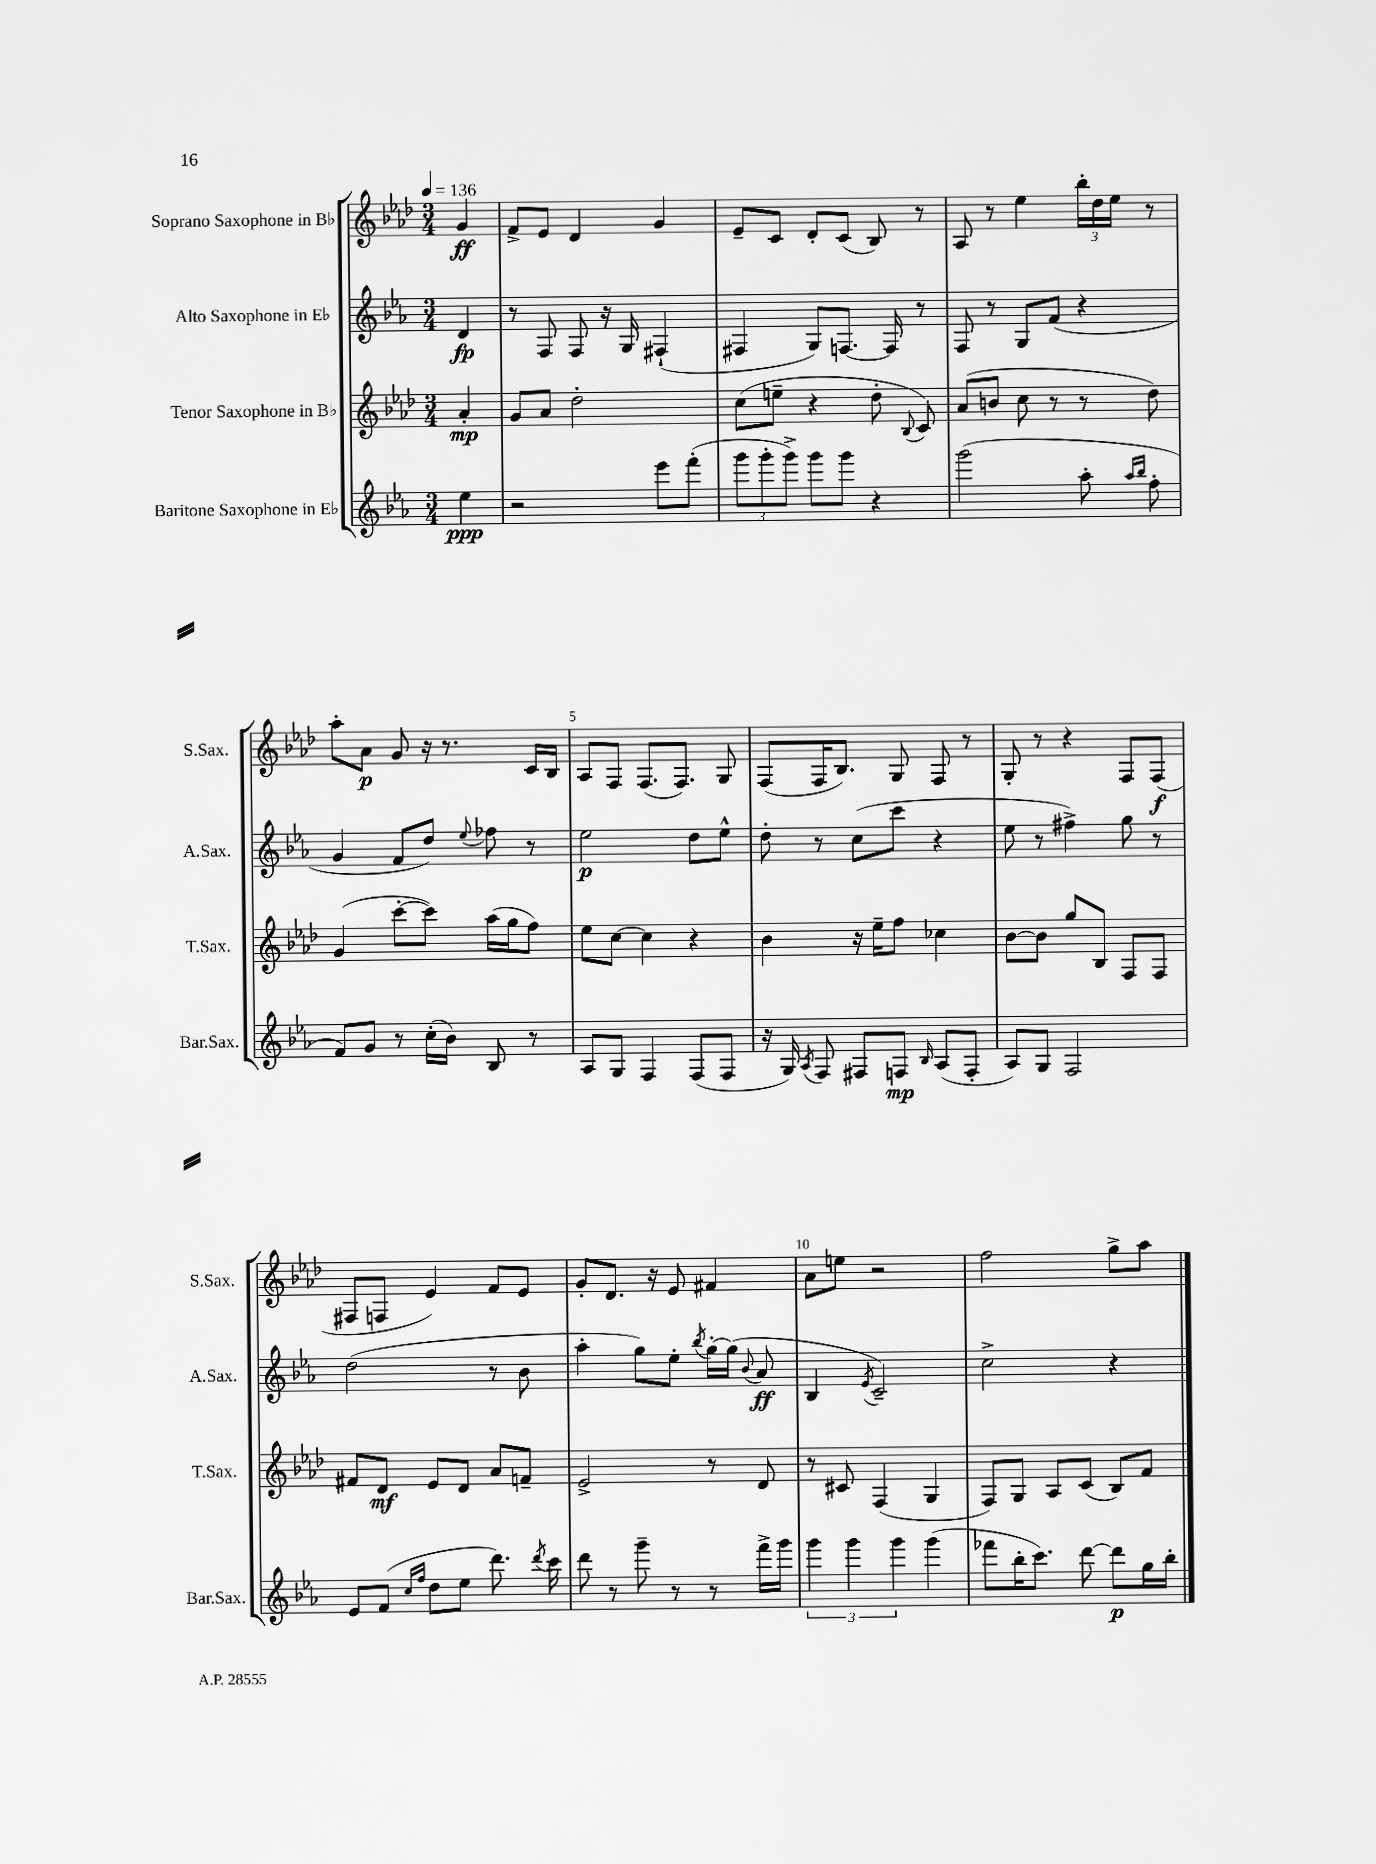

**kern	**kern	**kern	**kern
*staff4	*staff3	*staff2	*staff1
*clefG2	*clefG2	*clefG2	*clefG2
*k[b-e-a-]	*k[b-e-a-d-]	*k[b-e-a-]	*k[b-e-a-d-]
*M3/4	*M3/4	*M3/4	*M3/4
*MM136	*MM136	*MM136	*MM136
4ee-	4a-'	4d	4g
=	=	=	=
2r	8g	8r	8f^
.	8a-	8F	8e-
.	2dd-'	8F	4d-
.	.	16r	.
.	.	16G	.
8eee-	.	(4F#`	4g
(8fff'	.	.	.
=	=	=	=
12ggg	(8cc	4F#	8e-~
12ggg'	.	.	.
.	8ee~	.	8c
12ggg^)	.	.	.
8ggg	4r	8G)	8d-'
8ggg	.	[8.F	(8c
4r	8dd-'	.	8B-)
.	.	16F]	.
.	8qqB-	.	.
.	8c)	8r	8r
=	=	=	=
(2ggg	(8a-	8F	8A-
.	8b	8r	8r
.	8cc	8G	4ee-
.	8r	(8f	.
8aa-'	8r	4r	24bb-'
.	.	.	24dd-
.	.	.	24ee-
16qqaa-	.	.	.
16qqbb-	.	.	.
8ff'	8dd-)	.	8r
=	=	=	=
8f)	(4g	4g	8aa-'
8g	.	.	8a-
8r	[8ccc'	8f	8g
(16cc'	8ccc])	8dd)	16r
16b-)	.	.	8.r
.	.	8qqee-	.
8B-	(16aa-	8ff-	.
.	16gg	.	.
8r	8ff)	8r	16c
.	.	.	16B-
=	=	=	=
8A-	8ee-	2ee-	8A-
8G	[8cc	.	8F
4F	4cc]	.	(8.F
.	.	.	8.F)
(8F	4r	8dd	.
8F	.	8ee-^^	8G
=	=	=	=
16r	4b-	8dd'	(8F
16G)	.	.	.
8qA-	.	.	.
8F	.	8r	16F
.	.	.	8.B-)
8F#	16r	(8cc	.
.	16ee-~	.	.
8F	8ff	8ccc	8G
16qqB-	.	.	.
(8A-	4cc-	4r	8F
8F'	.	.	8r
=	=	=	=
8A-)	[8b-	8ee-	8G'
8G	8b-]	8r	8r
2F	8gg	4ff#^)	4r
.	8B-	.	.
.	8F	8gg	8F
.	8F	8r	(8F
=	=	=	=
8e-	8f#	(2dd	8F#
(8f	8d-	.	8F
16qqcc	.	.	.
16qqff	.	.	.
8dd	8e-	.	4e-)
8ee-	8d-	.	.
8.ddd)	8a-	8r	8f
.	8f~	8b-	8e-
8qddd	.	.	.
16ccc	.	.	.
=	=	=	=
8ddd	2e-^	4aa-'	8g'
8r	.	.	8.d-
8ggg~	.	8gg)	.
.	.	.	16r
8r	.	8ee-'	8e-
.	.	8qbb-	.
8r	8r	[16gg'	4f#
.	.	(16gg]	.
.	.	8qqb-	.
16fff^	8d-	8a-	.
16ggg	.	.	.
=	=	=	=
6ggg	8r	4B-	8a-
.	8c#	.	8ee
6ggg	.	.	.
.	.	8qe-	.
.	(4F	2c~)	2r
6ggg	.	.	.
(4ggg	4G	.	.
=	=	=	=
8fff-	8F)	2cc^	2ff
16bb-'	8G	.	.
8.ccc)	.	.	.
.	8A-	.	.
[8ddd	(8c	.	.
8ddd]	8B-)	4r	8gg^
16gg	8f	.	8aa-
16bb-'	.	.	.
==	==	==	==
*-	*-	*-	*-
